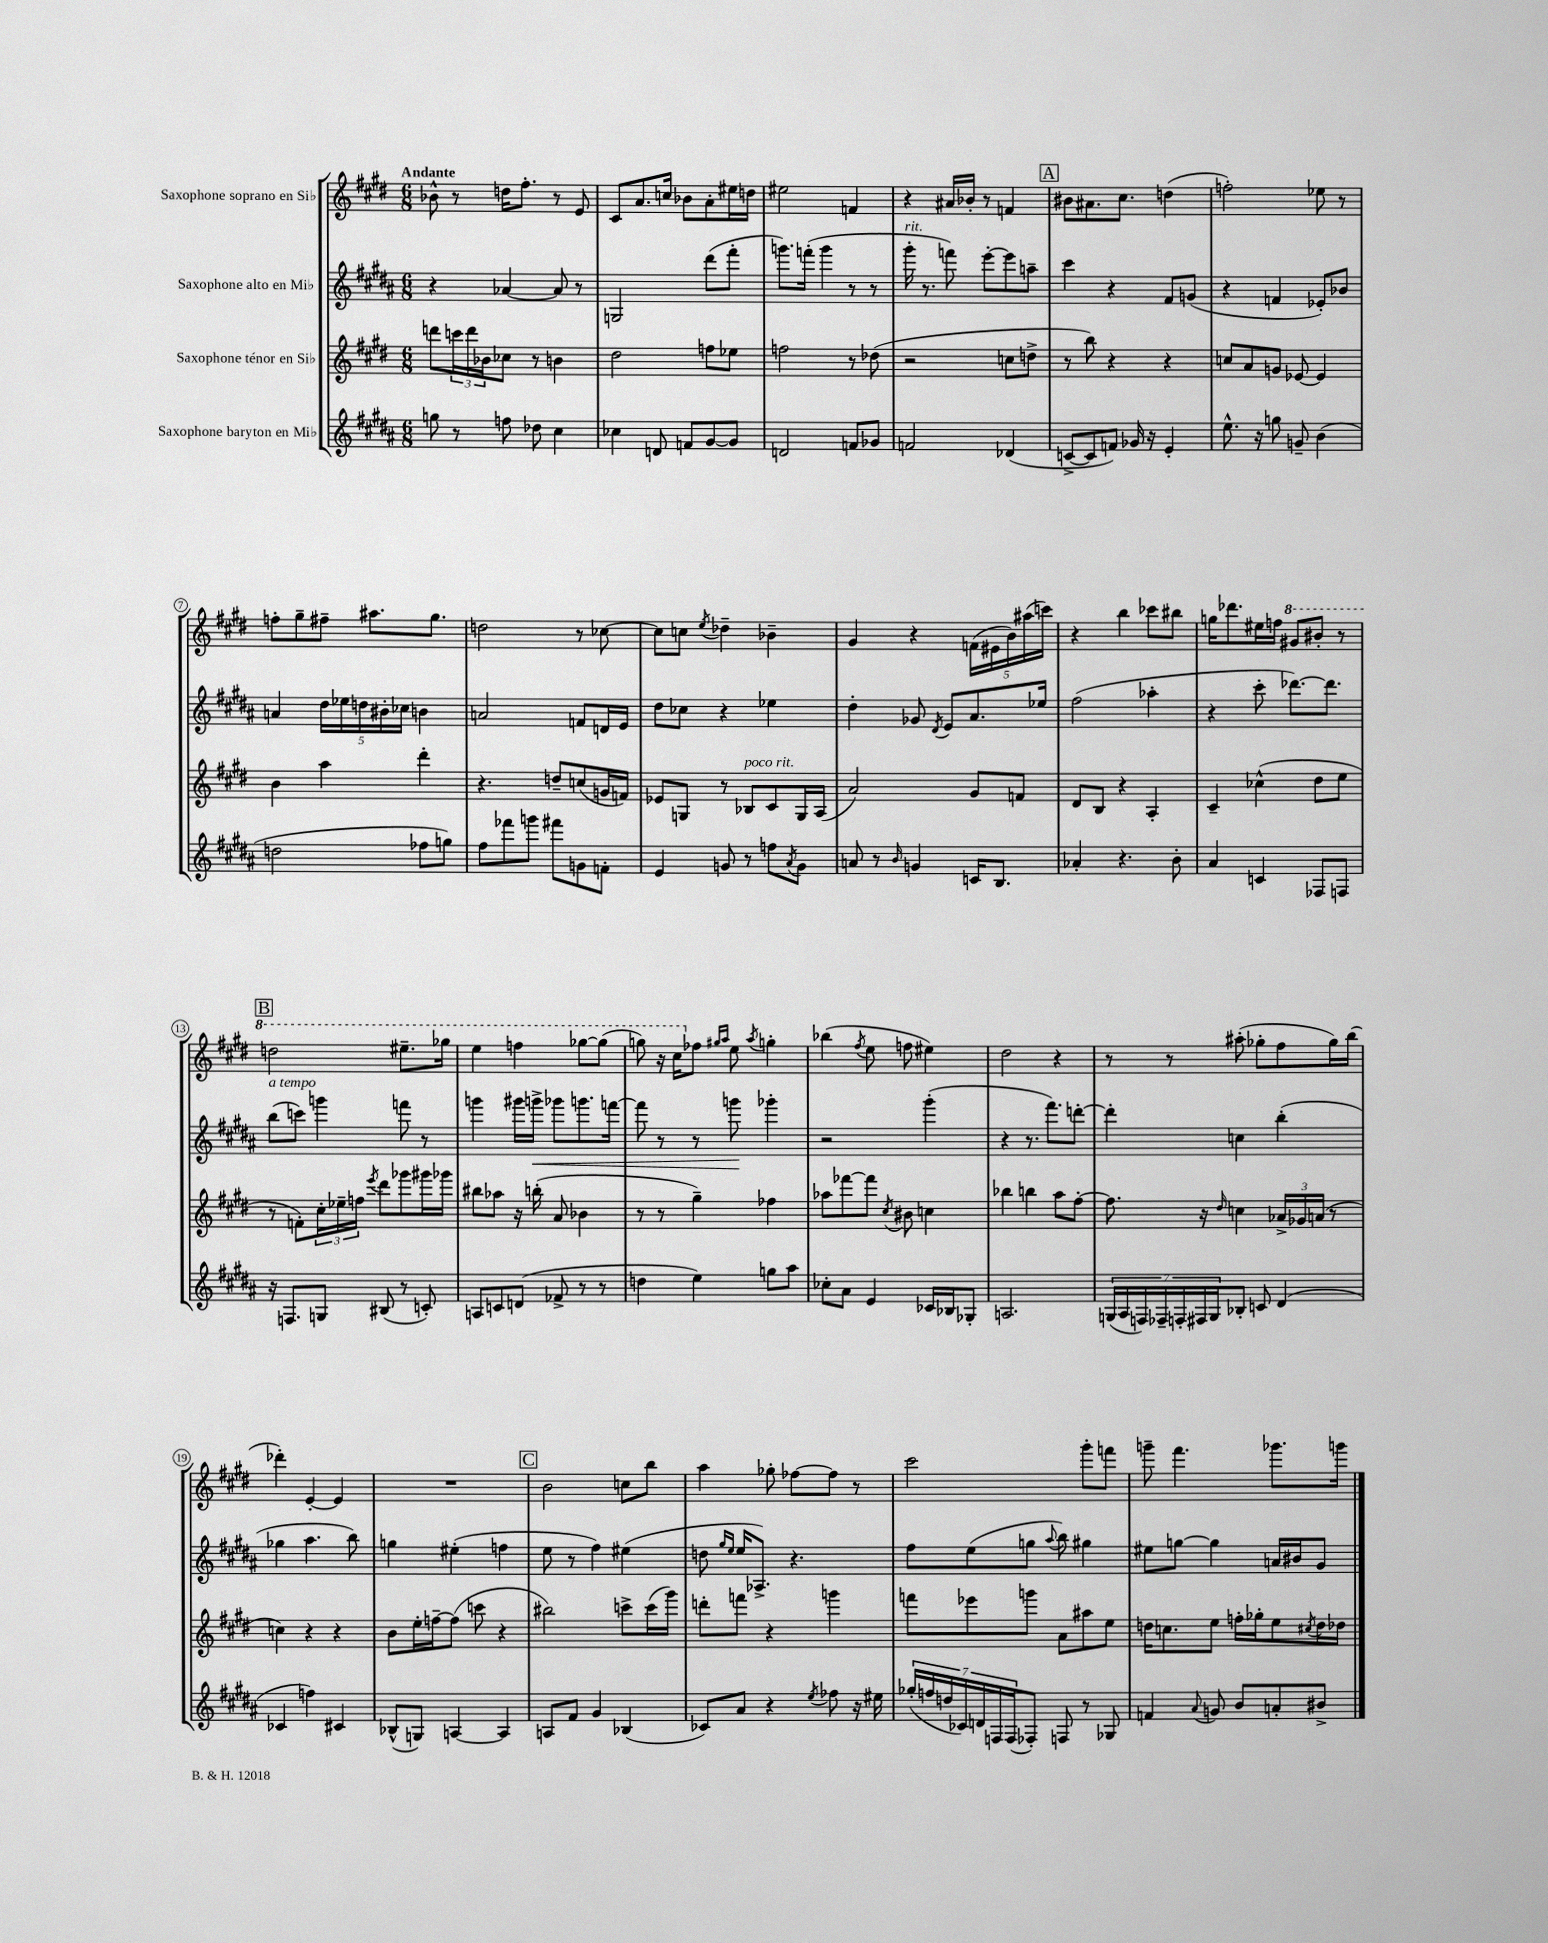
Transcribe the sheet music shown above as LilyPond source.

<<
\new StaffGroup <<
\new Staff = "s0" \with { instrumentName = "Saxophone soprano en Sib" } {
    \clef treble \key e \major \numericTimeSignature \time 6/8 \tempo "Andante"
    bes'8-^ r8 d''16 fis''8.-. r8 e'8 |
    cis'8 a'8. c''16 bes'8 a'8-. eis''16 d''16 |
    eis''2 f'4 |
    r4 ais'16 bes'16-. r8 f'4 |
    \mark \markup { \box "A" } bis'8 ais'8. cis''8. d''4( |
    f''2-.) ees''8 r8 |
    f''8-. gis''8-- fis''8-- ais''8. gis''8. |
    d''2 r8 ces''8~ |
    ces''8 c''8 \acciaccatura { e''8 } des''4-- bes'4-- |
    gis'4 r4 \tuplet 5/4 { f'16( eis'16 b'16) ais''16( c'''16) } |
    r4 b''4 ces'''8 bis''8 |
    g''16 des'''8. eis''16 f''16 \ottava #1 gis''8 bis''8-. r8 |
    \mark \markup { \box "B" } d'''2 eis'''8.-- ges'''16 |
    e'''4 f'''4 ges'''8~ ges'''8( |
    g'''8) r16 cis'''16 \ottava #0 fes''8 \grace { gis''!16 a''16 } e''8 \acciaccatura { a''8 } g''4-. |
    bes''4( \acciaccatura { fis''8 } e''8 f''8 eis''4) |
    dis''2 r4 |
    r8 r8 ais''8-.( ges''8-. fis''8 ges''16) b''16( |
    des'''4-.) e'4~-. e'4 |
    R2. |
    \mark \markup { \box "C" } b'2 c''8 b''8 |
    a''4 ges''8-. fes''8~ fes''8 r8 |
    cis'''2 gis'''8-. f'''8 |
    g'''8-- fis'''4. ges'''8. g'''16 \bar "|." |
}
\new Staff = "s1" \with { instrumentName = "Saxophone alto en Mib" } {
    \clef treble \key b \major \numericTimeSignature \time 6/8
    r4 aes'4~ aes'8 r8 |
    g2 dis'''8( fis'''8-. |
    g'''8.) f'''16-.( g'''4 r8 r8 |
    gis'''16-.^\markup { \italic "rit." } r8. f'''8) e'''8~-. e'''8 a''8-- |
    \mark \markup { \box "A" } cis'''4 r4 fis'8 g'8( |
    r4 f'4 ees'8-.) bes'8 |
    a'4 \tuplet 5/4 { dis''16 ees''16 d''16 bis'16-. ces''16 } b'4 |
    a'2 f'8 d'16 e'16 |
    dis''8 ces''8 r4 ees''4 |
    dis''4-. ges'8 \acciaccatura { dis'8 } e'8 ais'8. ees''16 |
    fis''2( aes''4-. |
    r4 cis'''8-. des'''8.~) des'''8. |
    \mark \markup { \box "B" } b''8^\markup { \italic "a tempo" }( c'''8) g'''4 f'''8 r8 |
    g'''4 gis'''16 g'''16->\< ges'''8 g'''8. f'''16~ |
    f'''8 r8 r8 g'''8\! ges'''4-. |
    r2 gis'''4-.( |
    r4 r8. fis'''8.) d'''8~-. |
    d'''4-. c''4 b''4-.( |
    ges''4 ais''4. b''8) |
    g''4 eis''4-.( f''4 |
    \mark \markup { \box "C" } e''8 r8 fis''4) eis''4( |
    d''8 \grace { gis''16 e''16 } e''16 aes8.->) r4. |
    fis''8 e''8( g''8 \appoggiatura { ais''8 } b''8) gis''4 |
    eis''8 g''8~ g''4 a'16 bis'16 gis'8 \bar "|." |
}
\new Staff = "s2" \with { instrumentName = "Saxophone ténor en Sib" } {
    \clef treble \key e \major \numericTimeSignature \time 6/8
    d'''8 \tuplet 3/2 { c'''16 d'''16 bes'16 } ces''8 r8 b'4 |
    dis''2 f''8 ees''8 |
    f''2 r8 des''8( |
    r2 c''8 d''8-> |
    \mark \markup { \box "A" } r8 b''8) r4 r4 |
    c''8 a'8 g'8 ees'8~ ees'4 |
    b'4 a''4 dis'''4-. |
    r4. d''8-- c''8( g'16 f'16) |
    ees'8 g8 r8 bes8^\markup { \italic "poco rit." } cis'8 g16 a16( |
    a'2) gis'8 f'8 |
    dis'8 b8 r4 a4-. |
    cis'4-- ces''4-^( dis''8 e''8 |
    \mark \markup { \box "B" } r8 f'8-.) \tuplet 3/2 { cis''16-. ees''16-- f''16 } \acciaccatura { e'''8 } dis'''8 ges'''8 gis'''16 ges'''16 |
    bis''8 aes''8 r16 b''16-.( a'8 bes'4 |
    r8 r8 gis''4--) fes''4 |
    aes''8 fes'''8~ fes'''8 \acciaccatura { cis''8 } bis'8 c''4 |
    bes''4 b''4 a''8 fis''8~-. |
    fis''8. r16 \grace { dis''16 } c''4 \tuplet 3/2 { aes'16-> ges'16 a'16( } r8 |
    c''4) r4 r4 |
    b'8 e''16-. f''16~-- f''8( c'''8 r4 |
    \mark \markup { \box "C" } bis''2) c'''8-> c'''16( gis'''16) |
    d'''8-. f'''8 r4 g'''4 |
    f'''8 ees'''8 g'''8 a'8 ais''8 e''8 |
    d''16 c''8. e''8 f''16-. ges''16-. e''8 \acciaccatura { cis''8 } d''16 des''16 \bar "|." |
}
\new Staff = "s3" \with { instrumentName = "Saxophone baryton en Mib" } {
    \clef treble \key b \major \numericTimeSignature \time 6/8
    g''8 r8 f''8 des''8 cis''4 |
    ces''4 d'8 f'8 gis'8~ gis'8 |
    d'2 f'8 ges'8 |
    f'2 des'4( |
    \mark \markup { \box "A" } c'8~-> c'8 f'8) ges'16 r16 e'4-. |
    e''8.-^ r16 g''8 g'8-- b'4( |
    d''2 fes''8 g''8) |
    fis''8 fes'''8 g'''8 fis'''8 g'8 f'8-. |
    e'4 g'8 r8 f''8 \acciaccatura { ais'8 } g'8 |
    a'8 r8 \grace { b'16 } g'4 c'16 b8. |
    aes'4-. r4. b'8-. |
    ais'4 c'4 fes8 f8 |
    \mark \markup { \box "B" } r16 f8. g8 bis8( r8 c'8-.) |
    a8 c'8 d'8( fes'8-> r8 r8 |
    d''4 e''4) g''8 ais''8 |
    ces''8-. ais'8 e'4 ces'16 bes16 ges8-. |
    a2. |
    \tuplet 7/4 { g16( ais16 f16) fes16-- f16-. fis16 g16 } bes8-. c'8 dis'4( |
    ces'4 f''4) cis'4 |
    bes8-^( g8) a4~ a4 |
    \mark \markup { \box "C" } a8 fis'8 gis'4 bes4( |
    ces'8) ais'8 r4 \acciaccatura { e''8 } fes''8 r16 eis''16 |
    \tuplet 7/4 { ges''16-.( f''16 d''16 ces'16) d'16 f16 f16( } fes8-.) f8 r8 ges8 |
    f'4 \appoggiatura { ais'8 } g'8 b'8 a'8-. bis'8-> \bar "|." |
}
>>
>>
\layout { \context { \Score \override BarNumber.stencil = #(make-stencil-circler 0.1 0.3 ly:text-interface::print) } }
